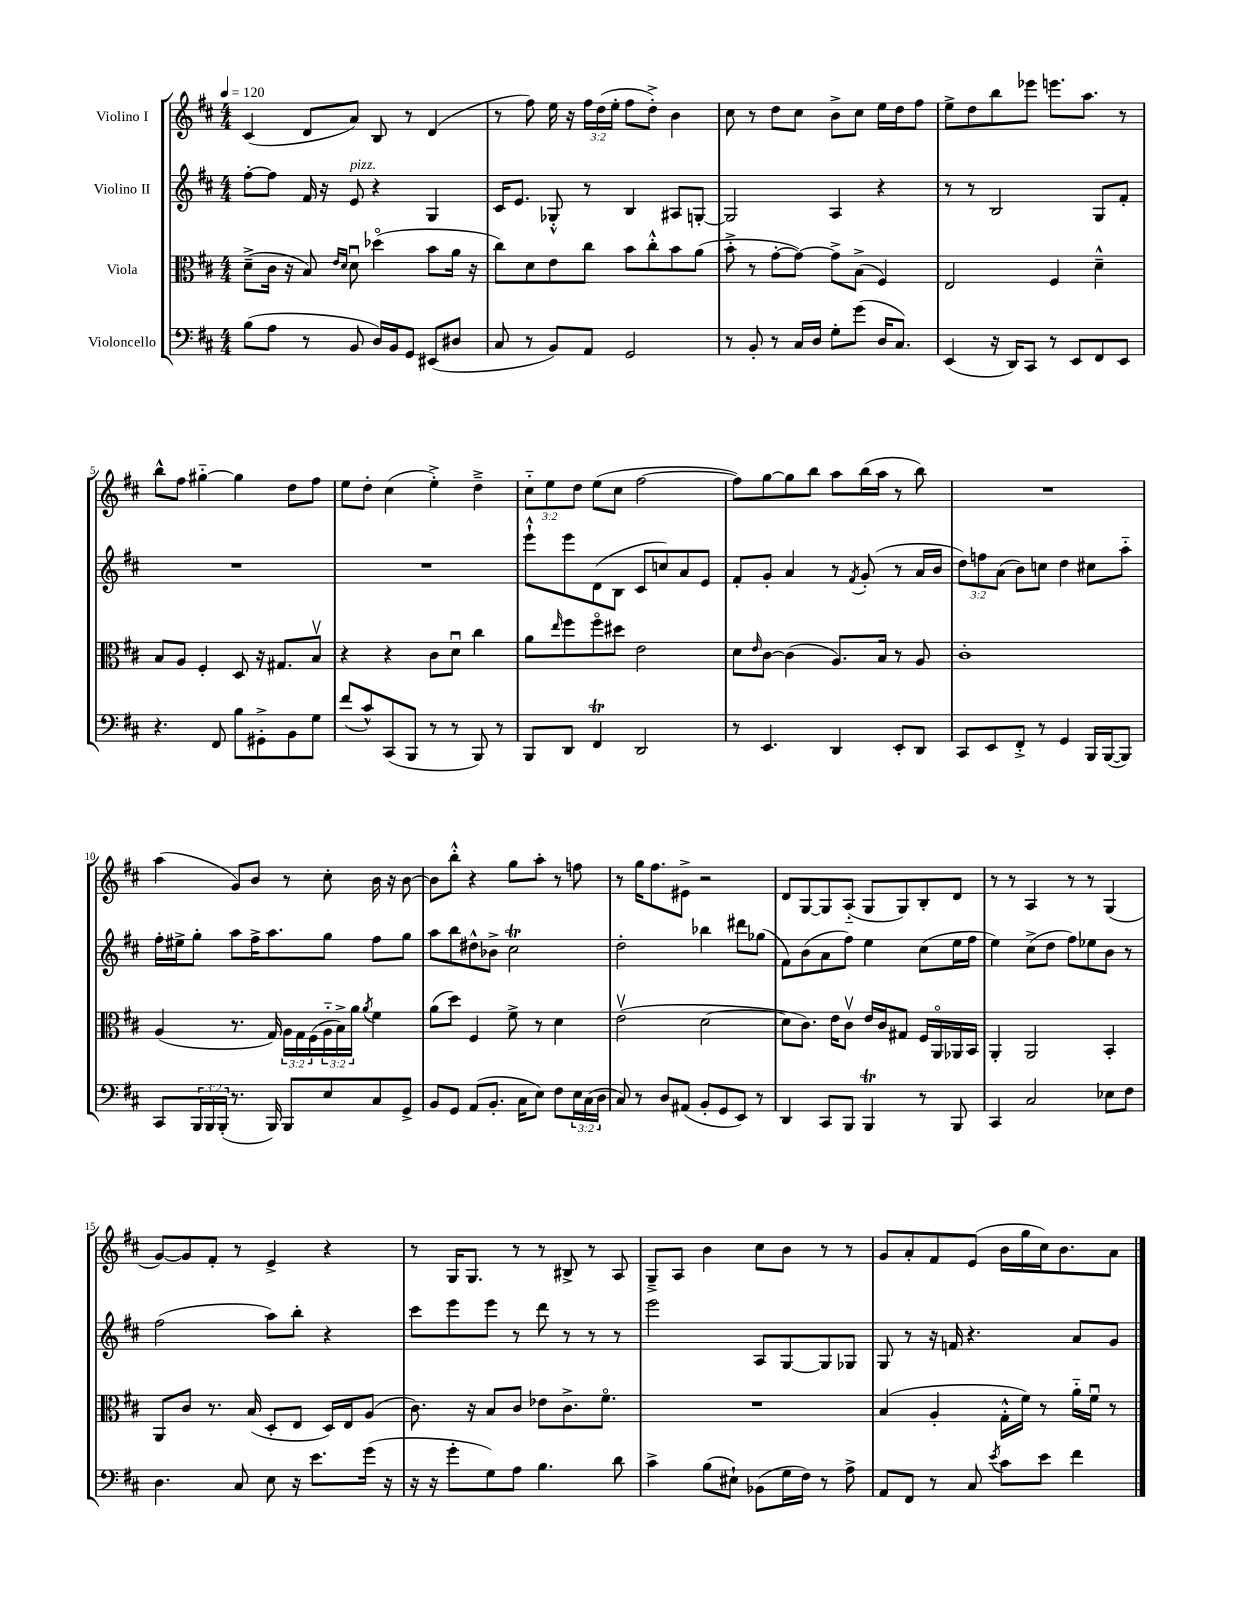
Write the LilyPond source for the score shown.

<<
\new StaffGroup <<
\new Staff = "s0" \with { instrumentName = "Violino I" } {
    \clef treble \key d \major \numericTimeSignature \time 4/4 \override Staff.TupletNumber.text = #tuplet-number::calc-fraction-text \tempo 4 = 120
    cis'4( d'8 a'8) b8 r8 d'4( |
    r8 fis''8) e''16 r16 \tuplet 3/2 { fis''16 d''16( e''16-. } fis''8 d''8-.->) b'4 |
    cis''8 r8 d''8 cis''8 b'8-> cis''8 e''16 d''16 fis''8 |
    e''8-> d''8 b''8 ees'''8 e'''8. a''8. r8 |
    b''8-^ fis''8 gis''4~-_ gis''4 d''8 fis''8 |
    e''8 d''8-. cis''4( e''4-.->) d''4---> |
    \tuplet 3/2 { cis''8-_ e''8 d''8 } e''8( cis''8 fis''2~ |
    fis''8) g''8~ g''8 b''8 a''8 b''16( a''16 r8 b''8) |
    R1 |
    a''4( g'8) b'8 r8 cis''8-. b'16 r16 b'8~ |
    b'8 b''8-.-^ r4 g''8 a''8-. r8 f''8 |
    r8 g''16 fis''8. eis'8-> r2 |
    d'8 g8~ g8 a8-_( g8 g8) b8-. d'8 |
    r8 r8 a4 r8 r8 g4( |
    g'8~) g'8 fis'8-. r8 e'4-> r4 |
    r8 g16 g8. r8 r8 bis8-> r8 a8 |
    g8---> a8 b'4 cis''8 b'8 r8 r8 |
    g'8 a'8-. fis'8 e'8( b'16 g''16 cis''16) b'8. a'8 \bar "|." |
}
\new Staff = "s1" \with { instrumentName = "Violino II" } {
    \clef treble \key d \major \numericTimeSignature \time 4/4 \override Staff.TupletNumber.text = #tuplet-number::calc-fraction-text
    fis''8~-. fis''8 fis'16 r16 e'8^\markup { \italic "pizz." } r4 g4 |
    cis'16 e'8. ges8-.-^ r8 b4 ais8 g8~-. |
    g2 a4 r4 |
    r8 r8 b2 g8 fis'8-. |
    R1 |
    R1 |
    e'''8-!-^ e'''8 d'8( b8 cis'8 c''8) a'8 e'8 |
    fis'8-. g'8-. a'4 r8 \acciaccatura { fis'8 } g'8-.( r8 a'16 b'16 |
    \tuplet 3/2 { d''8) f''8 a'8( } b'8) c''8 d''4 cis''8 a''8-_ |
    fis''16-. eis''16-> g''8-. a''8 fis''16-> a''8. g''8 fis''8 g''8 |
    a''8 b''8 dis''8-^ bes'8-> cis''2\trill |
    d''2-. bes''4 dis'''8 ges''8( |
    fis'8) b'8( a'8 fis''8) e''4 cis''8( e''16 fis''16 |
    e''4) cis''8->( d''8 fis''8) ees''8 b'8 r8 |
    fis''2( a''8) b''8-. r4 |
    cis'''8 e'''8 e'''8 r8 d'''8 r8 r8 r8 |
    e'''2 a8 g8~ g8 ges8 |
    g8 r8 r16 f'16 r4. a'8 g'8 \bar "|." |
}
\new Staff = "s2" \with { instrumentName = "Viola" } {
    \clef alto \key d \major \numericTimeSignature \time 4/4 \override Staff.TupletNumber.text = #tuplet-number::calc-fraction-text
    d'8--->( cis'16 r16 b8) \grace { e'16 d'16 } d'8\downbow des''4\flageolet( b'8 a'16 r16 |
    cis''8) d'8 e'8 cis''8 b'8 cis''8-.-^ b'8 a'8( |
    b'8-.-> r8 g'8~-. g'8~) g'8-> b8->( fis4) |
    e2 fis4 d'4---^ |
    b8 a8 fis4-. d8 r16 gis8. b8\upbow |
    r4 r4 cis'8 d'8\downbow cis''4 |
    a'8 \grace { e''16 } fis''8 fis''8\flageolet dis''8 e'2 |
    d'8 \grace { e'16 } cis'8~ cis'4( a8.) b16 r8 a8 |
    cis'1-. |
    a4( r8. g16) \tuplet 3/2 { a16 g16 fis16( } \tuplet 3/2 { a16-_ b16->) a'16 } \acciaccatura { a'8 } fis'4 |
    a'8( d''8) fis4 fis'8-> r8 d'4 |
    e'2\upbow( d'2~ |
    d'8 cis'8.) e'16 cis'8\upbow e'16 cis'16 gis8 fis16 a,16\flageolet aes,16 b,16 |
    a,4-. a,2 b,4-. |
    a,8 cis'8 r8. b16( d8-. e8 d16) e16 a8( |
    cis'8.) r16 b8 cis'8 ees'8 cis'8.-> fis'8.\flageolet |
    R1 |
    b4( a4-. g16-.-^ fis'16) r8 a'16-_ fis'16\downbow r8 \bar "|." |
}
\new Staff = "s3" \with { instrumentName = "Violoncello" } {
    \clef bass \key d \major \numericTimeSignature \time 4/4 \override Staff.TupletNumber.text = #tuplet-number::calc-fraction-text
    b8( a8 r8 b,8 d16) b,16 g,8 eis,8( dis8 |
    cis8 r8 b,8) a,8 g,2 |
    r8 b,8-. r8 cis16 d16 g8-. g'8( d16 cis8.) |
    e,4( r16 d,16) cis,8 r8 e,8 fis,8 e,8 |
    r4. fis,8 b8 gis,8-.-> b,8 g8 |
    fis'8( cis'8-^) cis,8( b,,8 r8 r8 b,,8) r8 |
    b,,8 d,8 fis,4\trill d,2 |
    r8 e,4. d,4 e,8-. d,8 |
    cis,8 e,8 fis,8-.-> r8 g,4 b,,16 b,,16~( b,,8) |
    cis,8 \tuplet 3/2 { b,,16 b,,16 b,,16-.( } r8. b,,16) b,,8 e8 cis8 g,8-> |
    b,8 g,8 a,8( b,8.-. cis16 e8) fis8 \tuplet 3/2 { e16 cis16( d16 } |
    cis8) r8 d8 ais,8( b,8-. g,8 e,8) r8 |
    d,4 cis,8 b,,8 b,,4\trill r8 b,,8 |
    cis,4 cis2 ees8 fis8 |
    d4. cis8 e8 r16 e'8. g'16( r16 |
    r16 r16 g'8-. g8) a8 b4. d'8 |
    cis'4-> b8( eis8-!) bes,8( g16 fis16) r8 a8-> |
    a,8 fis,8 r8 cis8 \acciaccatura { e'8 } cis'8 e'8 fis'4 \bar "|." |
}
>>
>>
